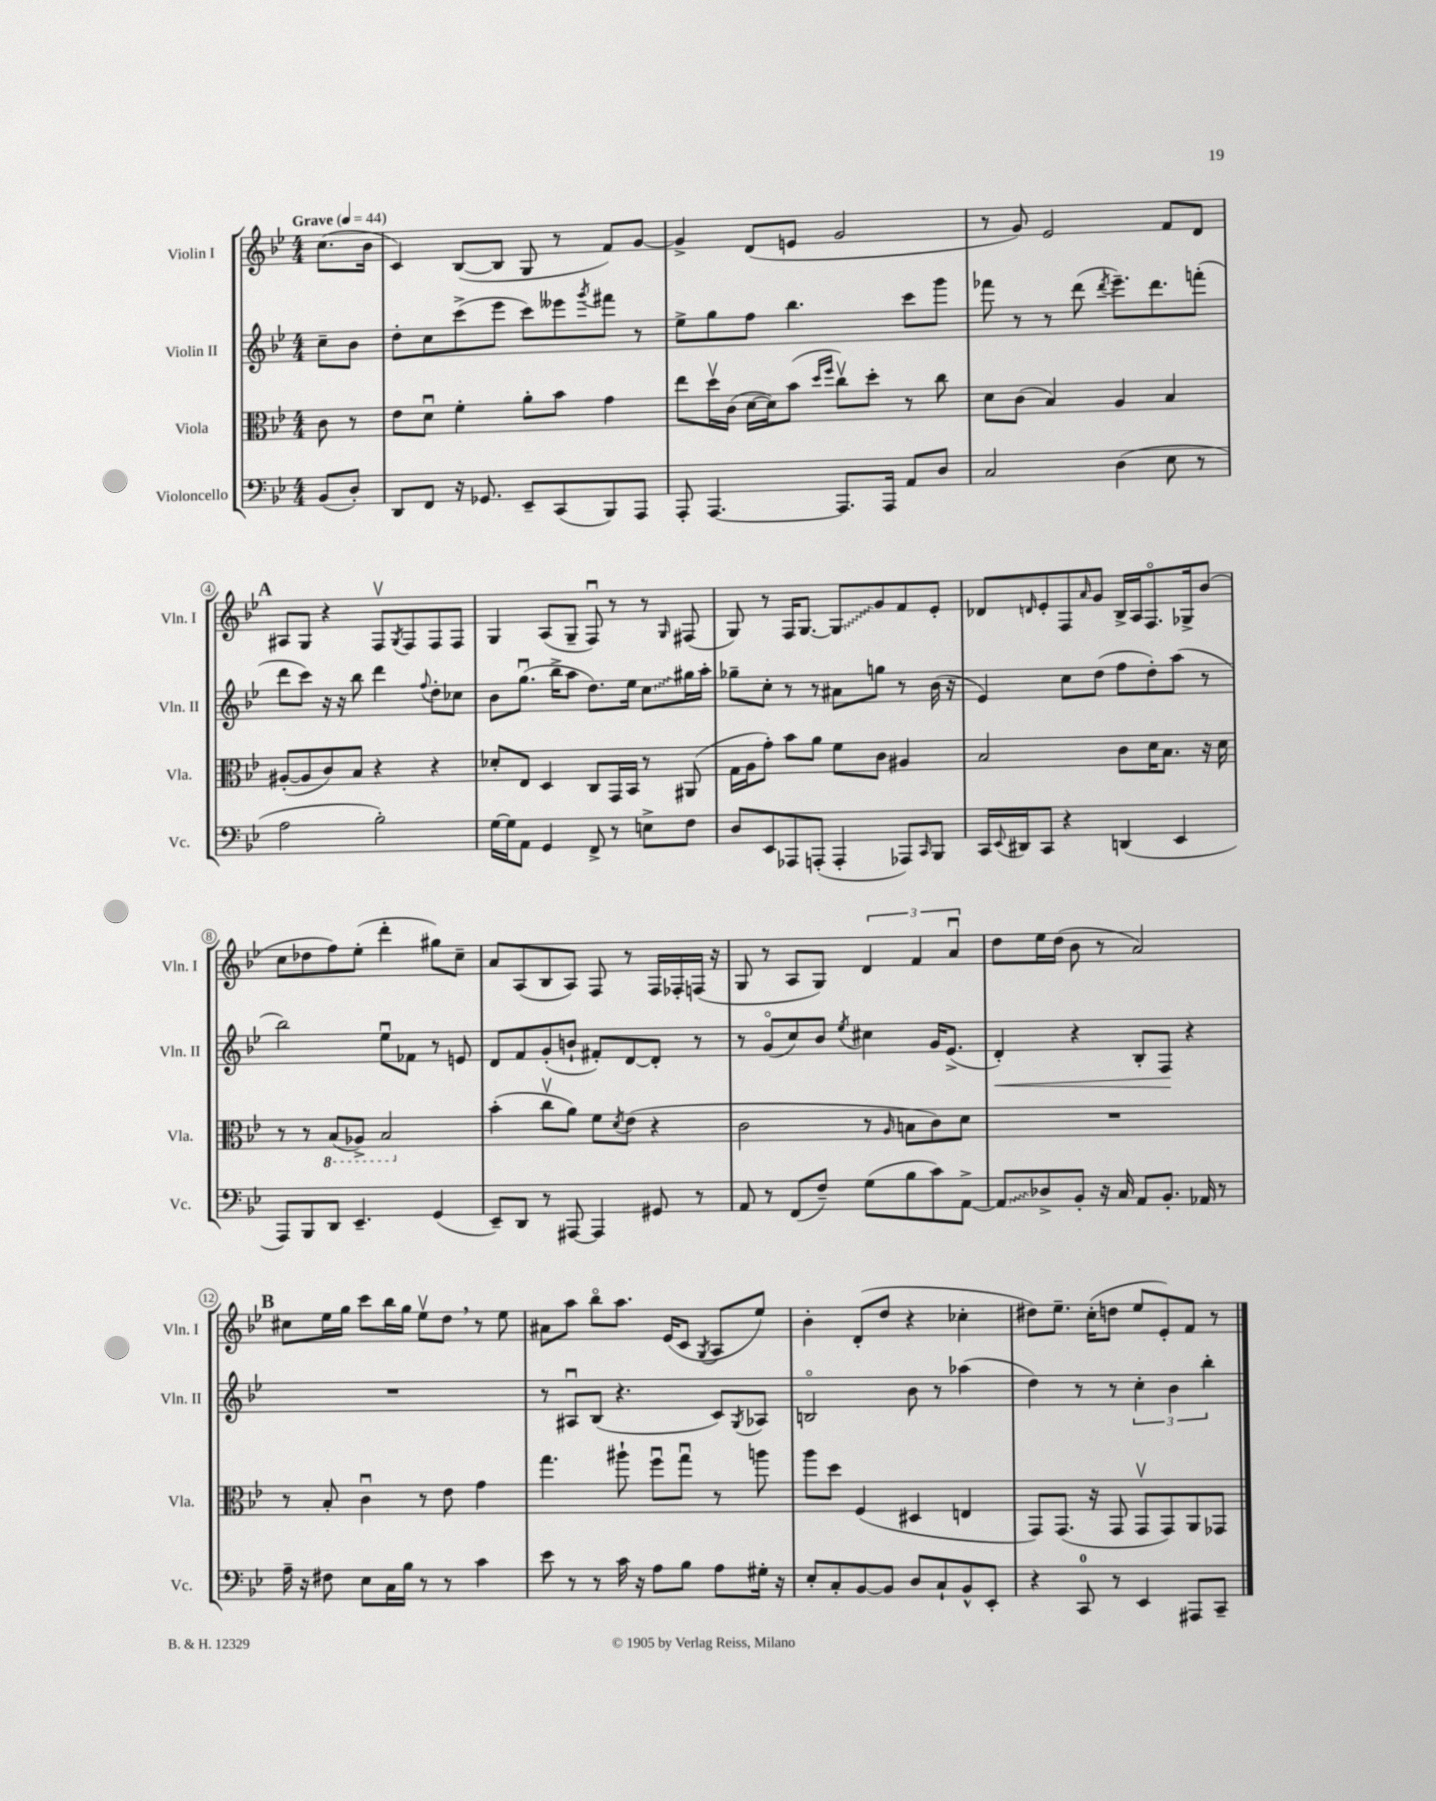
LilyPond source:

<<
\new StaffGroup <<
\new Staff = "s0" \with { instrumentName = "Violin I" shortInstrumentName = "Vln. I" } {
    \clef treble \key bes \major \numericTimeSignature \time 4/4 \partial 4 \tempo "Grave" 4 = 44
    c''8.( bes'16 |
    c'4) bes8~( bes8 g8 r8 f'8) g'8~ |
    g'4-> d'8( e'8 g'2 |
    r8 g'8) ees'2 f'8 d'8 |
    \mark \markup { \bold "A" } ais8 g8 r4 f8\upbow \acciaccatura { g8 } f8 f8 f8 |
    g4 a8( g8-- f8\downbow) r8 r8 \grace { g16 } fis8( |
    g8) r8 f16 g8.~ \once \override Glissando.style = #'zigzag g8\glissando g'8 f'8 ees'8-. |
    des'8 \grace { d'16 } ees'8-. f8 \grace { a'16 } g'8 bes16-> a16 f8.\flageolet ges16-> bes'8( |
    c''8 des''8 f''8) ees''8-.( d'''4-. gis''8) c''8-- |
    a'8 a8( bes8 a8) f8 r8 f16 fes16-. f16( r16 |
    g8 r8 a8 g8) \tuplet 3/2 { d'4 f'4 a'4\downbow } |
    d''8 ees''16 d''16( bes'8 r8 a'2) |
    \mark \markup { \bold "B" } cis''8 ees''16 g''16 c'''8 bes''16 g''16 ees''8\upbow d''8 \breathe r8 ees''8 |
    ais'8 a''8 bes''8\flageolet a''8. ees'16( c'8 \acciaccatura { g8 } a8 ees''8) |
    bes'4-. d'8-.( d''8 r4 ces''4-. |
    dis''8) ees''8.-- c''16-.( d''8 ees''8 ees'8-.) f'8 r8 \bar "|." |
}
\new Staff = "s1" \with { instrumentName = "Violin II" shortInstrumentName = "Vln. II" } {
    \clef treble \key bes \major \numericTimeSignature \time 4/4 \partial 4
    c''8-- bes'8 |
    d''8-. c''8 c'''8->( ees'''8 c'''8) eeses'''8 \acciaccatura { g'''8 } fis'''8 r8 |
    ees''8-> g''8 f''8 bes''4. c'''8 g'''8 |
    fes'''8 r8 r8 d'''8( \acciaccatura { d'''8 } ees'''8.--) d'''8. f'''8-.( |
    \mark \markup { \bold "A" } d'''8 c'''8) r16 r16 bes''8 d'''4 \appoggiatura { f''8 } d''8-. ces''8 |
    bes'8 g''8.\downbow( bes''16-> a''8 d''8.) ees''16 \once \override Glissando.style = #'zigzag c''8\glissando gis''16 a''16-. |
    ges''8-- c''8-. r8 r8 ais'8 g''8 r8 bes'16( r16 |
    ees'4) c''8 d''8( f''8 d''8-.) a''8( r8 |
    bes''2) ees''8\downbow fes'8 r8 e'8 |
    d'8 f'8 g'8-.( b'8-! fis'8-.) d'8~ d'8-. r8 |
    r8 g'8\flageolet( c''8) bes'8 \acciaccatura { ees''8 } cis''4 g'16 ees'8.->( |
    d'4-.\<) r4 bes8-. f8\! r4 |
    \mark \markup { \bold "B" } R1 |
    r8 ais8\downbow bes8( r4. c'8) \acciaccatura { g8 } aes8 |
    b2\flageolet bes'8 r8 aes''4( |
    d''4) r8 r8 \tuplet 3/2 { c''4-. bes'4 bes''4-. } \bar "|." |
}
\new Staff = "s2" \with { instrumentName = "Viola" shortInstrumentName = "Vla." } {
    \clef alto \key bes \major \numericTimeSignature \time 4/4 \partial 4
    c'8 r8 |
    ees'8 d'8\downbow f'4-. a'8-. bes'8 g'4 |
    ees''8 d''16\upbow c'16( d'16~ d'16) bes'8( \grace { d''16 f''16 } c''8\upbow) d''8-. r8 c''8 |
    d'8 c'8( bes4) a4 bes4 |
    \mark \markup { \bold "A" } ais8~-.( ais8 c'8) bes8 r4 r4 |
    des'8-. ees8 d4 c8 g,16 bes,16 r8 ais,8( |
    g16 a16 g'8-.) bes'8 a'8 f'8 c'8 ais4 |
    bes2 c'8 d'16 bes8. r16 d'16 |
    r8 r8 \ottava #-1 bes,8( aes,8->) bes,2 \ottava #0 |
    bes'4-.( c''8\upbow a'8) f'8 \acciaccatura { d'8 } ees'8( r4 |
    c'2 r8 \grace { a16 } b8 c'8) d'8 |
    R1 |
    \mark \markup { \bold "B" } r8 bes8-. c'4\downbow r8 ees'8 g'4 |
    g''4. ais''8-! f''8\downbow g''8\downbow r8 a''8 |
    a''8 d''8 f4( dis4 e4 |
    g,8) g,8.( r16 g,8 g,8\upbow g,8) a,8 ges,8 \bar "|." |
}
\new Staff = "s3" \with { instrumentName = "Violoncello" shortInstrumentName = "Vc." } {
    \clef bass \key bes \major \numericTimeSignature \time 4/4 \partial 4
    bes,8( d8-.) |
    d,8 f,8 r16 ges,8. ees,8-- c,8( bes,,8) a,,8 |
    a,,8-. a,,4.~ a,,8. a,,16 a,8 d8 |
    c2 d4( ees8 r8 |
    \mark \markup { \bold "A" } a2 bes2-.) |
    g16~ g16 a,8 g,4 f,8-> r8 e8-> f8 |
    d8 ees,8 aes,,8 a,,8-.( a,,4-. aes,,8) \grace { c,16 } bes,,8 |
    c,16 \appoggiatura { ees,8 } dis,16 c,8 r4 d,4( ees,4 |
    a,,8) bes,,8 d,8 ees,4.-- g,4( |
    ees,8--) d,8 r8 ais,,8~ ais,,4 gis,8 r8 |
    a,8 r8 f,8( f8--) g8( bes8 c'8) a,8~-> |
    \once \override Glissando.style = #'zigzag a,8\glissando des8-> bes,8-. r16 c16 a,8 bes,8.-. aes,16 r8 |
    \mark \markup { \bold "B" } a16-- r16 fis8 ees8 c16 bes16 r8 r8 c'4 |
    ees'8 r8 r8 c'16 r16 a8 bes8 a8 gis16-. r16 |
    ees8-. c8-. bes,8~ bes,8 d8 c8-! bes,8-^ ees,8-. |
    r4 c,8-0 r8 ees,4 ais,,8 c,8-- \bar "|." |
}
>>
>>
\layout { \context { \Score \override BarNumber.stencil = #(make-stencil-circler 0.1 0.3 ly:text-interface::print) } }
